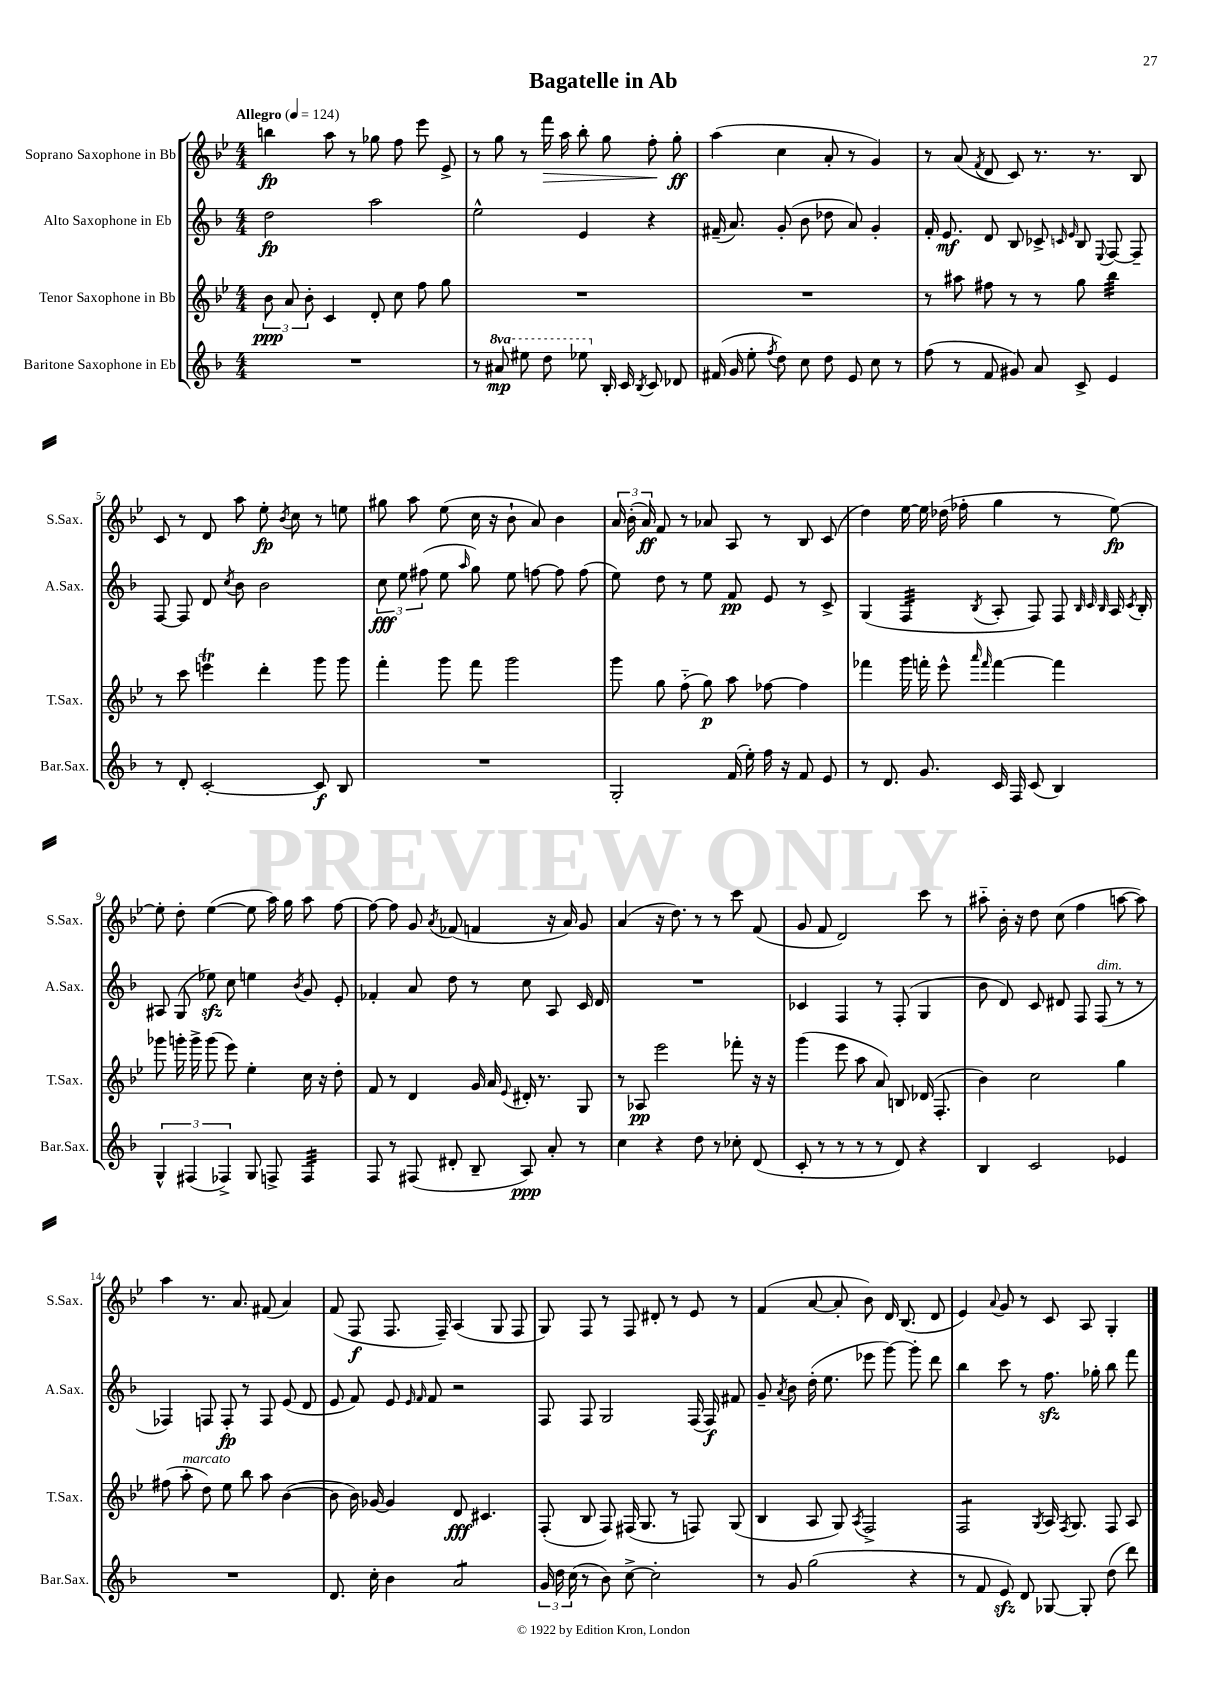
\header { title = "Bagatelle in Ab" }
<<
\new StaffGroup <<
\new Staff = "s0" \with { instrumentName = "Soprano Saxophone in Bb" shortInstrumentName = "S.Sax." } {
    \clef treble \key bes \major \numericTimeSignature \time 4/4 \tempo "Allegro" 4 = 124
    \autoBeamOff b''4\fp a''8 r8 ges''8 f''8 ees'''8 ees'8-> |
    r8 g''8 r8 f'''16\> a''16 bes''8-. g''8 f''8-.\! g''8-.\ff |
    a''4( c''4 a'8-. r8 g'4) |
    r8 a'8( \acciaccatura { f'8 } d'8 c'8) r8. r8. bes8 |
    c'8 r8 d'8 a''8 ees''8-.\fp \acciaccatura { bes'8 } c''8 r8 e''8 |
    gis''8 a''8 ees''8( c''16 r16 bes'8-! a'8) bes'4 |
    \tuplet 3/2 { a'16 bes'16-.( a'16\ff) } f'8 r8 aes'8 a8 r8 bes8 c'8( |
    d''4) ees''16~ ees''16 des''16( fes''16-. g''4 r8 ees''8~\fp) |
    ees''8-. d''8-. ees''4~( ees''8 a''16) g''16 a''8 f''8~ |
    f''8~ f''8 g'8 \acciaccatura { a'8 } fes'8( f'4 r16 a'16) g'8 |
    a'4( r16 d''8.) r8 r8 c'''8 f'8( |
    g'8 f'8 d'2) c'''8 r8 |
    ais''8-_ bes'16-. r16 d''8 c''8( f''4 a''8~ a''8) |
    a''4 r8. a'8. fis'8( a'4) |
    f'8( f8\f f8. f16--) a4( g8 f8 |
    g8) f8 r8 f8 dis'8-. r8 ees'8 r8 |
    f'4( a'8~ a'8-. bes'8) d'16 bes8.( d'8 |
    ees'4) \appoggiatura { a'8 } g'8 r8 c'8 a8 g4-. \bar "|." |
}
\new Staff = "s1" \with { instrumentName = "Alto Saxophone in Eb" shortInstrumentName = "A.Sax." } {
    \clef treble \key f \major \numericTimeSignature \time 4/4
    \autoBeamOff d''2\fp a''2 |
    e''2-^ e'4 r4 |
    fis'16--( a'8.) g'8-.( bes'8 des''8 a'8) g'4-. |
    f'16-. e'8.\mf d'8 bes8 ces'8-> \grace { c'16 e'16 } bes8 \appoggiatura { e8 } f8~ f8-- |
    f8~ f8 d'8 \acciaccatura { c''8 } bes'8 bes'2 |
    \tuplet 3/2 { c''8\fff e''8 fis''8( } e''8 \grace { a''16 } g''8) e''8 f''8~ f''8 f''8( |
    e''8) d''8 r8 e''8 f'8\pp e'8 r8 c'8-> |
    g4( f4:32 \acciaccatura { bes8 } a8-. f8) f8 \grace { bes32 c'32 bes32 } a16 \acciaccatura { c'8 } bes16-. |
    ais8 g8( ees''8\sfz) c''8 e''4 \acciaccatura { bes'8 } g'8 e'8-. |
    fes'4-. a'8 d''8 r8 c''8 a8 c'16 d'16 |
    R1 |
    ces'4 f4 r8 f8-.( g4 |
    bes'8 d'8) c'8 dis'8 f8 f8^\markup { \italic "dim." }( r8 r8 |
    fes4) f8 f8-.\fp r8 f8 e'8( d'8 |
    e'8 f'8) e'8 \grace { e'16 f'16 } f'8 r2 |
    f8 f8 g2 f16( f16\f) fis'8 |
    g'8-- \acciaccatura { a'8 } bes'8 d''16-.( e''8. ees'''8 g'''8~) g'''8-. d'''8 |
    bes''4 c'''8 r8 f''8.\sfz ges''16-. bes''8 f'''8 \bar "|." |
}
\new Staff = "s2" \with { instrumentName = "Tenor Saxophone in Bb" shortInstrumentName = "T.Sax." } {
    \clef treble \key bes \major \numericTimeSignature \time 4/4
    \autoBeamOff \tuplet 3/2 { bes'8\ppp a'8 bes'8-. } c'4 d'8-. c''8 f''8 g''8 |
    R1 |
    R1 |
    r8 ais''8 fis''8 r8 r8 g''8 bes''4:32 |
    r8 c'''8 e'''4\trill d'''4-. g'''8 g'''8 |
    f'''4-. g'''8 f'''8 g'''2 |
    g'''8 g''8 f''8-_( g''8\p) a''8 fes''8~ fes''4 |
    fes'''4 g'''16 f'''16-. ees'''8-^ \grace { a'''16 f'''16 } f'''4~ f'''4 |
    ges'''8 g'''16-. g'''16-> g'''8( ees'''8) ees''4-. c''16 r16 d''8-. |
    f'8 r8 d'4 g'16 a'16 \appoggiatura { ees'8 } dis'16-. r8. g8 |
    r8 aes8\pp ees'''2 fes'''8-. r16 r16 |
    g'''4( ees'''8 a''8 a'8) b8 des'16( f8.-. |
    bes'4) c''2 g''4 |
    fis''8( a''8-.^\markup { \italic "marcato" } d''8) ees''8 bes''8 a''8 bes'4~( |
    bes'8 bes'16) ges'16~ ges'4 d'8\fff cis'4. |
    f8-.( bes8 f8) fis16( g8. r8 f8) g8( |
    bes4 a8 g8) \acciaccatura { a8 } f2-> |
    f2:8 \acciaccatura { g8 } a16 \acciaccatura { f8 } g8. f8 a8 \bar "|." |
}
\new Staff = "s3" \with { instrumentName = "Baritone Saxophone in Eb" shortInstrumentName = "Bar.Sax." } {
    \clef treble \key f \major \numericTimeSignature \time 4/4 \set Staff.ottavationMarkups = #ottavation-simple-ordinals
    \autoBeamOff R1 |
    r8 \ottava #1 ais''8\mp eis'''8 d'''8 ees'''8 \ottava #0 bes16-. c'16 \acciaccatura { bes8 } c'8 des'8 |
    fis'16( g'16 e''8-. \acciaccatura { f''8 } d''8) c''8 d''8 e'8 c''8 r8 |
    f''8( r8 f'8 gis'8) a'8 c'8-> e'4 |
    r8 d'8-. c'2~-. c'8\f bes8 |
    R1 |
    g2-. f'16( e''16-.) f''16 r16 f'8 e'8 |
    r8 d'8. g'8. c'16 f16 c'8( bes4) |
    \tuplet 3/2 { g4-^ fis4( fes4->) } g8 f8-> f4:32 |
    f8 r8 fis8( dis'8-. bes8-- a8\ppp) a'8-. r8 |
    c''4 r4 d''8 r8 ces''8-. d'8( |
    c'8-. r8 r8 r8 r8 d'8) r4 |
    bes4 c'2 ees'4 |
    R1 |
    d'8. c''16-. bes'4 a'2:8 |
    \tuplet 3/2 { g'16 d''16 c''16( } r8 bes'8) c''8~-> c''2-. |
    r8 g'8 g''2( r4 |
    r8 f'8 e'8\sfz) d'8 ges8~ ges8-. d''8( d'''8) \bar "|." |
}
>>
>>
